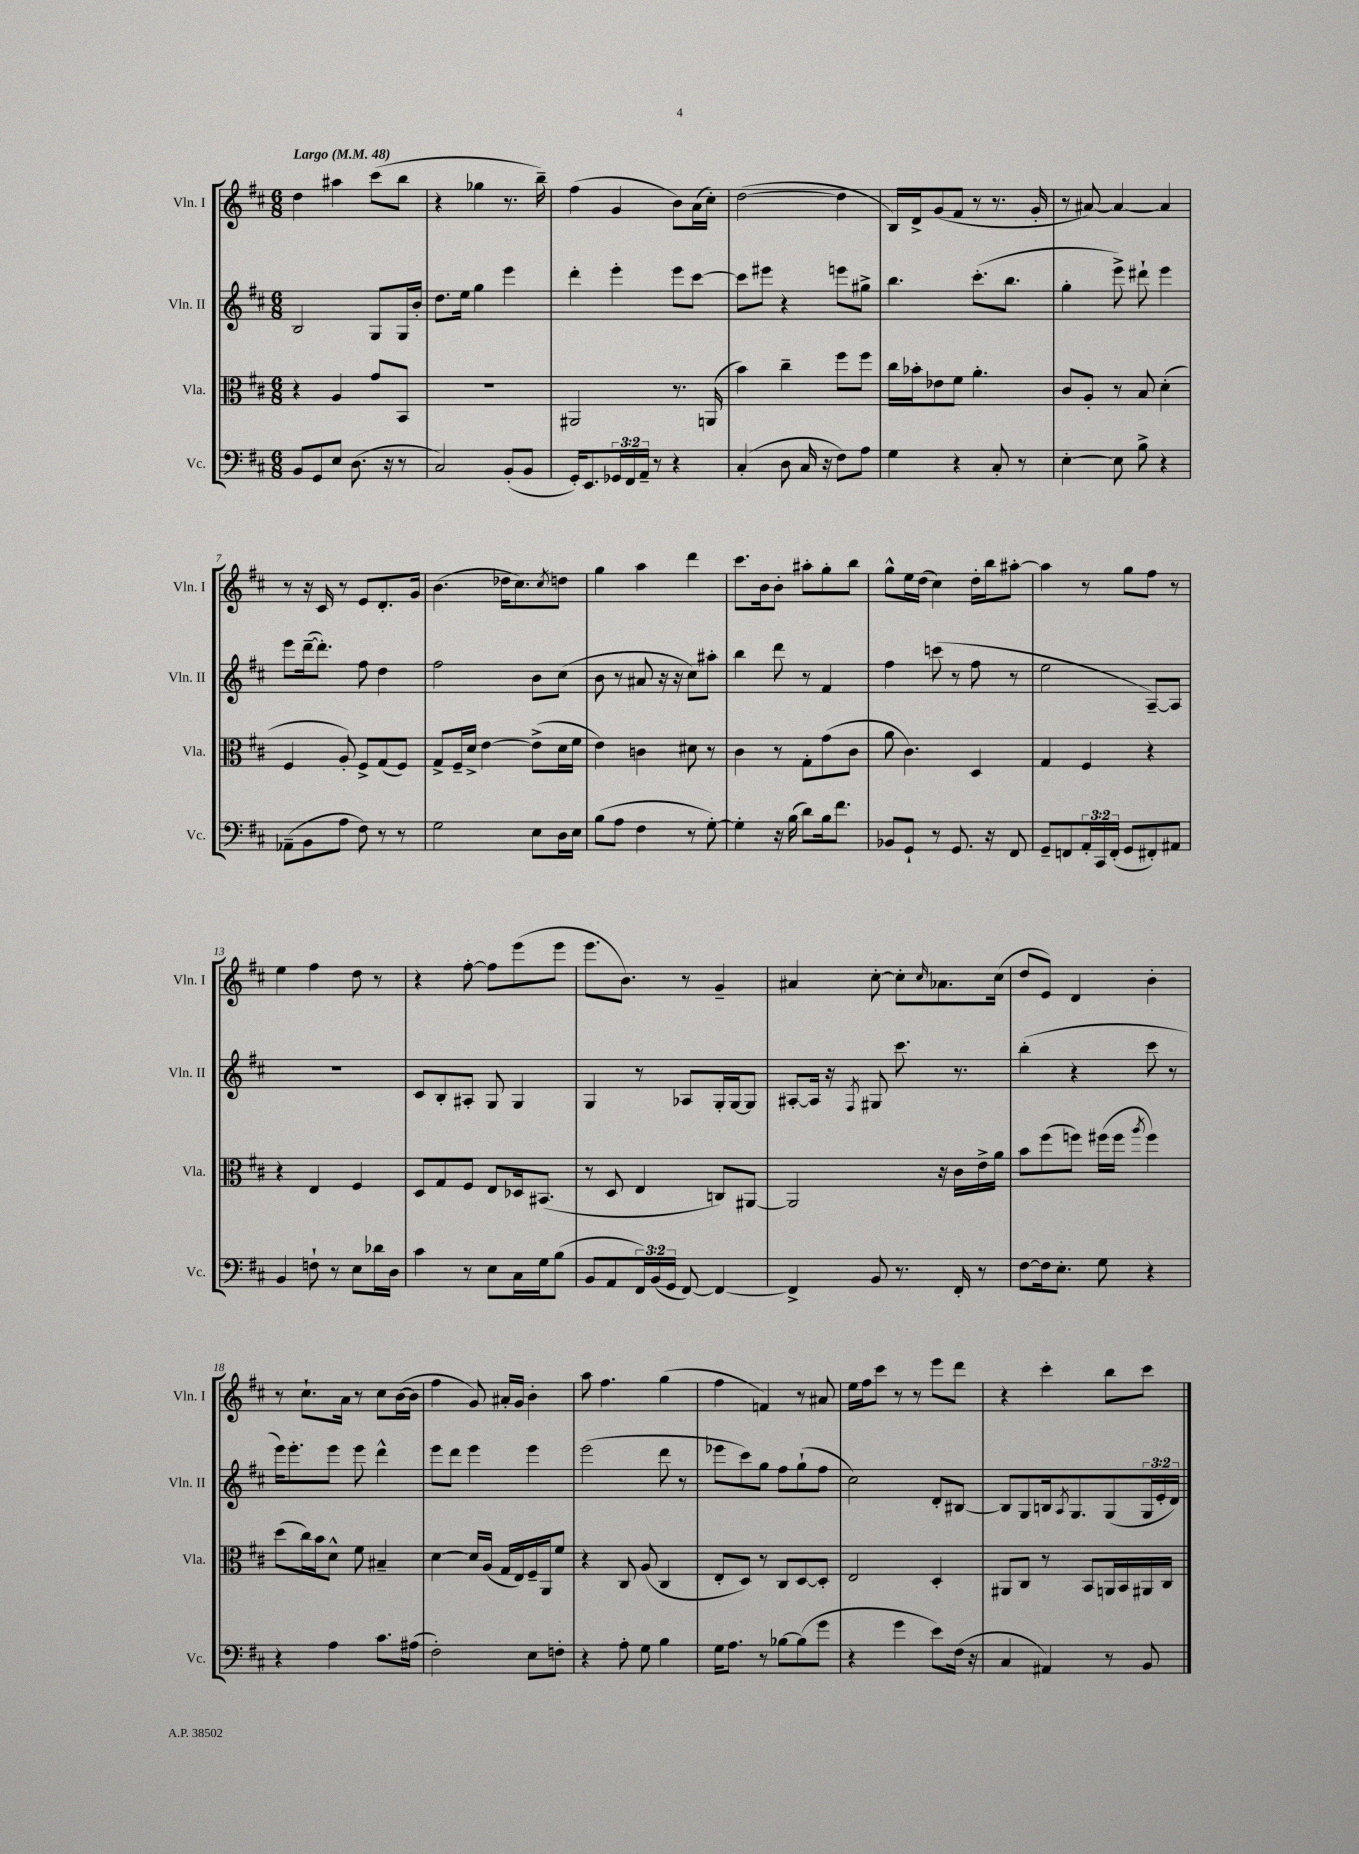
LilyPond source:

<<
\new StaffGroup <<
\new Staff = "s0" \with { instrumentName = "Vln. I" shortInstrumentName = "Vln. I" } {
    \clef treble \key d \major \numericTimeSignature \time 6/8 \tempo "Largo" 4 = 48
    d''4 ais''4 cis'''8( b''8 |
    r4 ges''4 r8. b''16--) |
    fis''4( g'4 b'8) a'16( cis''16-.) |
    d''2~( d''4 |
    b16) d'16-> g'8( fis'8 r8 r8. g'16-. |
    r8 ais'8~) ais'4~ ais'4 |
    r8 r16 cis'16 r8 e'8 d'8.-. g'16 |
    b'4.( des''16 cis''8.) \acciaccatura { cis''8 } d''8 |
    g''4 a''4 d'''4 |
    cis'''8. b'16 b'8-. ais''8-. g''8-. b''8 |
    g''8-^ e''16 d''16( cis''4) d''16-. b''16 ais''8~-. |
    ais''4 r8 g''8 fis''8 r8 |
    e''4 fis''4 d''8 r8 |
    r4 fis''8~-. fis''8 e'''8( e'''8 |
    e'''8. b'8.) r8 g'4-- |
    ais'4 cis''8~-. cis''8-. \grace { cis''16 } aes'8. cis''16( |
    d''8 e'8) d'4 b'4-. |
    r8 cis''8.-! a'16 r8 cis''8 b'16~( b'16 |
    fis''4 g'8) ais'16-. g'16 b'4-. |
    a''8 fis''4. g''4( |
    fis''4 f'4) r8 ais'8 |
    e''16 fis''16 cis'''8 r8 r8 e'''8 d'''8 |
    r4 cis'''4-. b''8 cis'''8 \bar "|." |
}
\new Staff = "s1" \with { instrumentName = "Vln. II" shortInstrumentName = "Vln. II" } {
    \clef treble \key d \major \numericTimeSignature \time 6/8 \override Staff.TupletNumber.text = #tuplet-number::calc-fraction-text
    b2 g8 g16 b'16-. |
    d''8. e''16 g''4 e'''4 |
    d'''4-. e'''4-. e'''8 cis'''8~ |
    cis'''8 eis'''8 r4 e'''8 gis''8-> |
    b''4. cis'''8.-.( b''8. |
    g''4-. e'''8->) dis'''8-! e'''4 |
    e'''8 d'''16~--( d'''8.-.) fis''8 d''4 |
    fis''2 b'8 cis''8( |
    b'8 r8 ais'8 r16 r16 cis''8) ais''8-. |
    b''4 d'''8 r8 fis'4 |
    fis''4 c'''8( r8 fis''8 r8 |
    e''2 a8~--) a8 |
    R2. |
    cis'8 b8-. ais8-. g8 g4 |
    g4 r8 aes8 g16-. g16~ g8 |
    ais8~-. ais16 r16 \acciaccatura { fis8 } gis8 cis'''8. r8. |
    b''4-.( r4 cis'''8 r8 |
    e'''16) e'''8.-. e'''8 e'''8 d'''4-^ |
    e'''8 d'''8 e'''4 e'''4 |
    e'''2( d'''8 r8 |
    ees'''8 cis'''8) g''8 fis''8 g''8-!( fis''8 |
    cis''2) d'8-. bis8~ |
    bis8 g8 b16 \acciaccatura { a8 } g8. g8( \tuplet 3/2 { g16 e'16-. d'16) } \bar "|." |
}
\new Staff = "s2" \with { instrumentName = "Vla." shortInstrumentName = "Vla." } {
    \clef alto \key d \major \numericTimeSignature \time 6/8
    r4 a4 g'8 b,8 |
    R2. |
    ais,2 r8. a,16( |
    b'4) cis''4-- fis''8 fis''8 |
    cis''16 bes'16-. ees'8 fis'8 a'4.-. |
    cis'8 a8-. r8 b8 d'4-.( |
    fis4 a8-.) fis8-> g8( fis8) |
    g8-> fis16-- d'16-> e'4~ e'8->( d'16 fis'16 |
    e'4) c'4 dis'8 r8 |
    cis'4 r8 g8-. g'8( cis'8 |
    a'8 cis'4.) d4 |
    g4 fis4 r4 |
    r4 e4 fis4 |
    d8 g8 fis8 e8 des16 bis,8.( |
    r8 d8 e4 c8) ais,8~ |
    ais,2 r16 cis'16 e'16-> a'16 |
    b'8 fis''8( f''8) fis''16( fis''16 \acciaccatura { a''8 } fis''4) |
    d''8( cis''16) b'16 d'8-^ fis'8 bis4-- |
    d'4~ d'16 a16( g16 e16) fis16-- a,16 fis'8 |
    r4 cis8 a8( cis4 |
    e8-. d8) r8 cis8 d8~ d8-. |
    e2 d4-. |
    ais,8 cis8 r8 b,8 a,16 b,16 ais,16 cis16 \bar "|." |
}
\new Staff = "s3" \with { instrumentName = "Vc." shortInstrumentName = "Vc." } {
    \clef bass \key d \major \numericTimeSignature \time 6/8 \override Staff.TupletNumber.text = #tuplet-number::calc-fraction-text
    b,8 g,8 e8 d8.( r16 r8 |
    cis2) b,8-.( b,8 |
    g,16-.) e,8. \tuplet 3/2 { ges,16 fis,16 a,16-- } r8 r4 |
    cis4-.( d8 cis16 r16 fis8) a8 |
    g4 r4 cis8-. r8 |
    e4~-. e8 b8-> r4 |
    aes,8--( b,8 a8 fis8) r8 r8 |
    g2 e8 d16 e16 |
    b8( a8 fis4 r8 g8~-.) |
    g4-. r16 b16( d'8) b16 fis'8. |
    bes,8 g,8-! r8 g,8. r16 fis,8 |
    g,8-- f,8 \tuplet 3/2 { a,16-. cis,16 f,16-.( } g,8 fis,8-.) ais,8 |
    b,4 f8-! r8 e8 des'16 d16 |
    cis'4 r8 e8 cis16 g16 b8( |
    b,8 a,8 \tuplet 3/2 { fis,16) b,16( g,16 } fis,8~) fis,4~ |
    fis,4-> b,8 r8. fis,16-. r8 |
    fis8~ fis16 e8.-. g8 r4 |
    r4 a4 cis'8. ais16( |
    fis2-.) e8 f8-. |
    r4 a8-. g8 b4 |
    g16 a8. r8 bes8~ bes8( g'8 |
    r4 g'4 e'8) fis16( r16 |
    cis4 ais,4) r8 b,8 \bar "|." |
}
>>
>>
